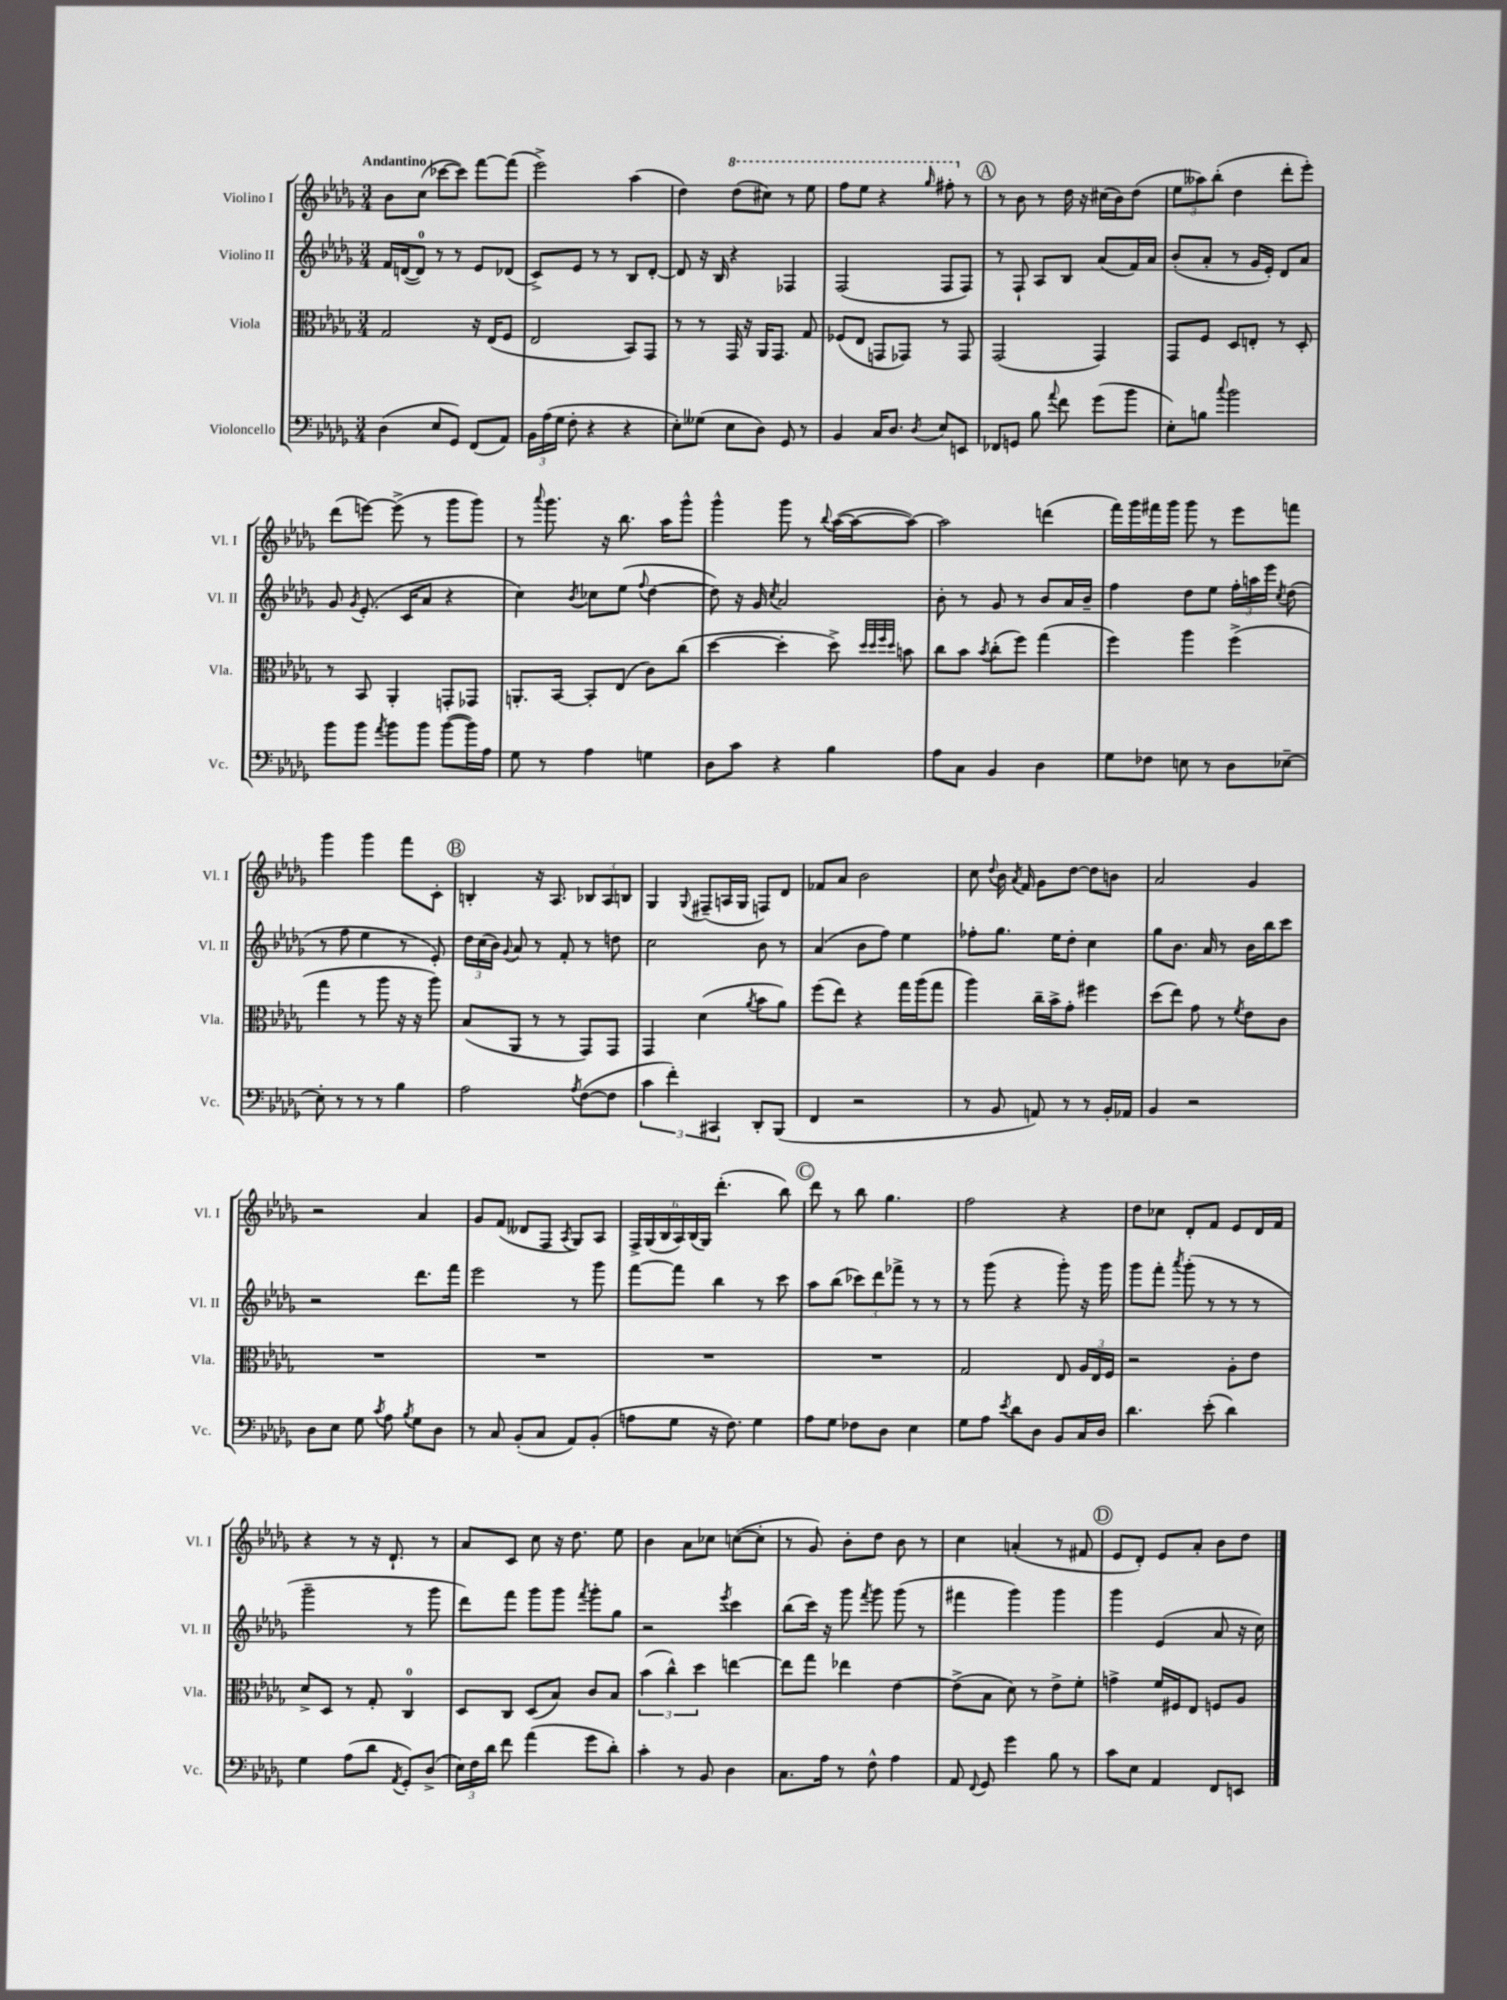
<<
\new StaffGroup <<
\new Staff = "s0" \with { instrumentName = "Violino I" shortInstrumentName = "Vl. I" } {
    \clef treble \key des \major \numericTimeSignature \time 3/4 \tempo "Andantino"
    \autoBeamOff bes'8[ c''8]( ces'''8[~ ces'''8]) f'''8[~ f'''8]( |
    ees'''2->) aes''4( |
    des''4) \ottava #1 des'''8[( cis'''8]) r8 ees'''8 |
    f'''8[ ees'''8] r4 \grace { ges'''16 } fis'''8-. \ottava #0 r8 |
    \mark \markup { \circle "A" } r8 bes'8 r8 des''16 r16 cis''16[( bes'16) des''8]( |
    \tuplet 3/2 { ees''8[ aeses''8) bes''8]-.( } des''4 des'''8[-. ees'''8]-.) |
    des'''8[( e'''8]~) e'''8->( r8 ges'''8[ ges'''8]) |
    r8 \appoggiatura { aes'''8 } ges'''8. r16 bes''8. aes''16[ ges'''8]-^ |
    ges'''4-^ ges'''8 r8 \appoggiatura { bes''8 } aes''16[~( aes''16~ aes''8]~) |
    aes''2 d'''4( |
    f'''16[) ges'''16 fis'''16 ges'''16] ges'''8 r8 ees'''8[ f'''8] |
    ges'''4 ges'''4 f'''8[ c'8]-. |
    \mark \markup { \circle "B" } b4-. r16 aes8. \tuplet 3/2 { bes8[ aes8 b8] } |
    ges4 \appoggiatura { ges8 } fis8[--( a16 ges16] f8[) des'8] |
    fes'8[ aes'8] bes'2 |
    c''8 \appoggiatura { des''8 } bes'16 \acciaccatura { aes'8 } f'16 ges'8[ des''8]~ des''8[ b'8] |
    aes'2 ges'4 |
    r2 aes'4 |
    ges'8[ f'8]( deses'8[ f8] \acciaccatura { aes8 } ges8[) aes8] |
    \tuplet 6/4 { f16[-> ges16( bes16 aes16) bes16( ges16]) } des'''4.-.( bes''8) |
    \mark \markup { \circle "C" } des'''8 r8 bes''8 ges''4. |
    f''2 r4 |
    des''8[ ces''8] des'8[-. f'8] ees'8[ des'16 f'16] |
    r4 r8 r16 des'8.-! r8 |
    aes'8[ c'8] c''8 r16 des''8. ees''8 |
    bes'4 aes'8[ ces''8] c''8[~( c''8]-. |
    r8 ges'8) bes'8[-. des''8] bes'8 r8 |
    c''4 a'4-.( r8 fis'8 |
    \mark \markup { \circle "D" } ees'8[ des'8]-.) ees'8[ aes'8]-. bes'8[ des''8] \bar "|." |
}
\new Staff = "s1" \with { instrumentName = "Violino II" shortInstrumentName = "Vl. II" } {
    \clef treble \key des \major \numericTimeSignature \time 3/4
    \autoBeamOff f'16[ d'16~( d'8]-0) r8 r8 ees'8[ des'8]( |
    c'8[->) ees'8] r8 r8 bes8[ des'8]~-. |
    des'8 r16 bes16 r4 fes4 |
    f2( f8[ f8]) |
    \mark \markup { \circle "A" } r8 f8-! aes8[ bes8] aes'8[( f'16) aes'16] |
    bes'8[-.( aes'8]-. r8 ges'16[ ees'16]-.) des'8[ aes'8] |
    ges'8 \acciaccatura { ges'8 } ees'8.-.( c'16[ aes'8] r4 |
    c''4) \acciaccatura { bes'8 } ces''8[ ees''8]( \appoggiatura { f''8 } des''4~ |
    des''8) r16 ges'16 \acciaccatura { c''8 } aes'2 |
    bes'8-. r8 ges'8 r8 bes'8[ aes'16 bes'16]-- |
    f''4 des''8[ ees''8] \tuplet 3/2 { f''16[-. a''16 ees'''16] } \acciaccatura { c''8 } des''8( |
    r8 f''8 ees''4 r8 ees'8-.) |
    \mark \markup { \circle "B" } \tuplet 3/2 { des''16[ c''16( bes'16]) } \appoggiatura { ges'8 } aes'8 r8 f'8-. r8 d''8 |
    c''2 bes'8 r8 |
    aes'4( bes'8[ f''8]) ees''4 |
    fes''8[-. ges''8.] ees''16[ des''8]-. c''4 |
    ges''8[ bes'8.] aes'16 r8 bes'16[ bes''16 c'''8] |
    r2 des'''8.[ f'''16] |
    ees'''2 r8 ges'''8 |
    f'''8[~ f'''8] bes''4 r8 c'''8 |
    \mark \markup { \circle "C" } aes''8[ bes''8]( \tuplet 3/2 { ces'''8[) des'''8 fes'''8]-> } r8 r8 |
    r8 ges'''8( r4 ges'''8-.) r16 ges'''16 |
    ges'''8[ f'''8]-. \acciaccatura { aes'''8 } ges'''8-.( r8 r8 r8 |
    ges'''2-- r8 ges'''8 |
    des'''8[) f'''8] ges'''8[ ges'''8] \acciaccatura { f'''8 } ges'''8[-. ges''8] |
    r2 \acciaccatura { ees'''8 } c'''4 |
    bes''8[( c'''16]) r16 ges'''8 \acciaccatura { f'''8 } ges'''8 ges'''8( r8 |
    fis'''4 ges'''4) ges'''4 |
    \mark \markup { \circle "D" } ges'''4 ees'4( aes'8 r16 c''16) \bar "|." |
}
\new Staff = "s2" \with { instrumentName = "Viola" shortInstrumentName = "Vla." } {
    \clef alto \key des \major \numericTimeSignature \time 3/4
    \autoBeamOff ges2 r16 ees16[( f8] |
    ees2 bes,8[) ges,8] |
    r8 r8 ges,16 r16 aes,16[ ges,8.] ges8 |
    fes8[( ees8] g,8[ ges,8]) r8 ges,8 |
    \mark \markup { \circle "A" } ges,2( ges,4) |
    ges,8[ f8] des8[ e8]-. r8 des8-. |
    r8 bes,8 aes,4-. g,8[-. ges,8] |
    a,8.[-. bes,16]~ bes,8[-. ees8]( c'8[) c''8]( |
    des''4~ des''4-. des''8->) \grace { des''32[ des''32 f''32 des''32] } b'8 |
    c''8[ bes'8] \acciaccatura { bes'8 } c''8[-.( f''8]) ges''4( |
    f''4) aes''4 f''4->( |
    ges''4 r8 aes''8 r16 r16 aes''8) |
    \mark \markup { \circle "B" } bes8[( aes,8] r8 r8 ges,8[) ges,8] |
    ges,4 des'4( \acciaccatura { aes'8 } bes'8[ aes'8]) |
    f''8[( ees''8]) r4 ges''16[ aes''16( ges''8] |
    aes''4) c''16[-- bes'16-> ges'8]-. fis''4 |
    des''8[( ees''8]) ges'8 r8 \acciaccatura { f'8 } ees'8[ c'8] |
    R2. |
    R2. |
    R2. |
    \mark \markup { \circle "C" } R2. |
    ges2 ees8 \tuplet 3/2 { aes16[ ees16 f16] } |
    r2 aes8[-. ees'8] |
    des'8[-> des8] r8 ges8-. c4-0 |
    des8[ c8] des8[( bes8]) c'8[ bes8] |
    \tuplet 3/2 { bes'4( c''4-^) des''4 } e''4~ |
    e''8[ ges''8] ees''4 ees'4~ |
    ees'8[->( bes8] des'8) r8 ees'8[-> f'8]-. |
    \mark \markup { \circle "D" } g'4-> f'16[ fis16 ees8] f8[ aes8] \bar "|." |
}
\new Staff = "s3" \with { instrumentName = "Violoncello" shortInstrumentName = "Vc." } {
    \clef bass \key des \major \numericTimeSignature \time 3/4
    \autoBeamOff des4( ees8[ ges,8]) f,8[( aes,8]) |
    \tuplet 3/2 { bes,16[ aes16( ges16] } f8-. r4 r4 |
    ees8[-.) geses8]( ees8[ des8]) ges,8 r8 |
    bes,4 c16[ des8.] \acciaccatura { des8 } ees8[ e,8] |
    \mark \markup { \circle "A" } fes,8[ g,8] bes8 \appoggiatura { aes'8 } f'8 ges'8[( bes'8] |
    ees8[-.) b8] \appoggiatura { c''8 } bes'2 |
    bes'8[ bes'8] \acciaccatura { aes'8 } bes'8[ bes'8] bes'8[~( bes'16) aes16] |
    ges8 r8 aes4 g4 |
    des8[ c'8] r4 bes4 |
    aes8[ c8] bes,4 des4 |
    ges8[ fes8] e8 r8 des8[ ees8]~-- |
    ees8-. r8 r8 r8 bes4 |
    \mark \markup { \circle "B" } aes2 \acciaccatura { aes8 } f8[~( f8] |
    \tuplet 3/2 { c'4 f'4-.) cis,4 } des,8[-. bes,,8]( |
    f,4 r2 |
    r8 bes,8 a,8) r8 r8 bes,16[-. aes,16] |
    bes,4 r2 |
    des8[ ees8] ges8 \acciaccatura { c'8 } aes8 \acciaccatura { bes8 } ges8[ des8] |
    r8 c8 bes,8[-.( c8] aes,8[) bes,8]-.( |
    a8[ ges8] r16 f8.) ges4 |
    \mark \markup { \circle "C" } aes8[ ges8] fes8[ des8] ees4 |
    ges8[ aes8] \acciaccatura { ees'8 } des'8[ des8] bes,8[ c16 des16] |
    des'4. ees'8-.( des'4) |
    ges4 aes8[( des'8] \acciaccatura { aes,8 } ges,8[-.) des8]->( |
    \tuplet 3/2 { ees16[) f16 des'16] } f'8 aes'4( ges'8[ des'8]-.) |
    c'4-. r8 bes,8 des4 |
    c8.[ aes16] r8 f8-^ aes4 |
    aes,8 \appoggiatura { f,8 } ges,8 ges'4 bes8 r8 |
    \mark \markup { \circle "D" } c'8[ ees8] aes,4 f,8[ e,8] \bar "|." |
}
>>
>>
\layout { \context { \Score \remove "Bar_number_engraver" } }
